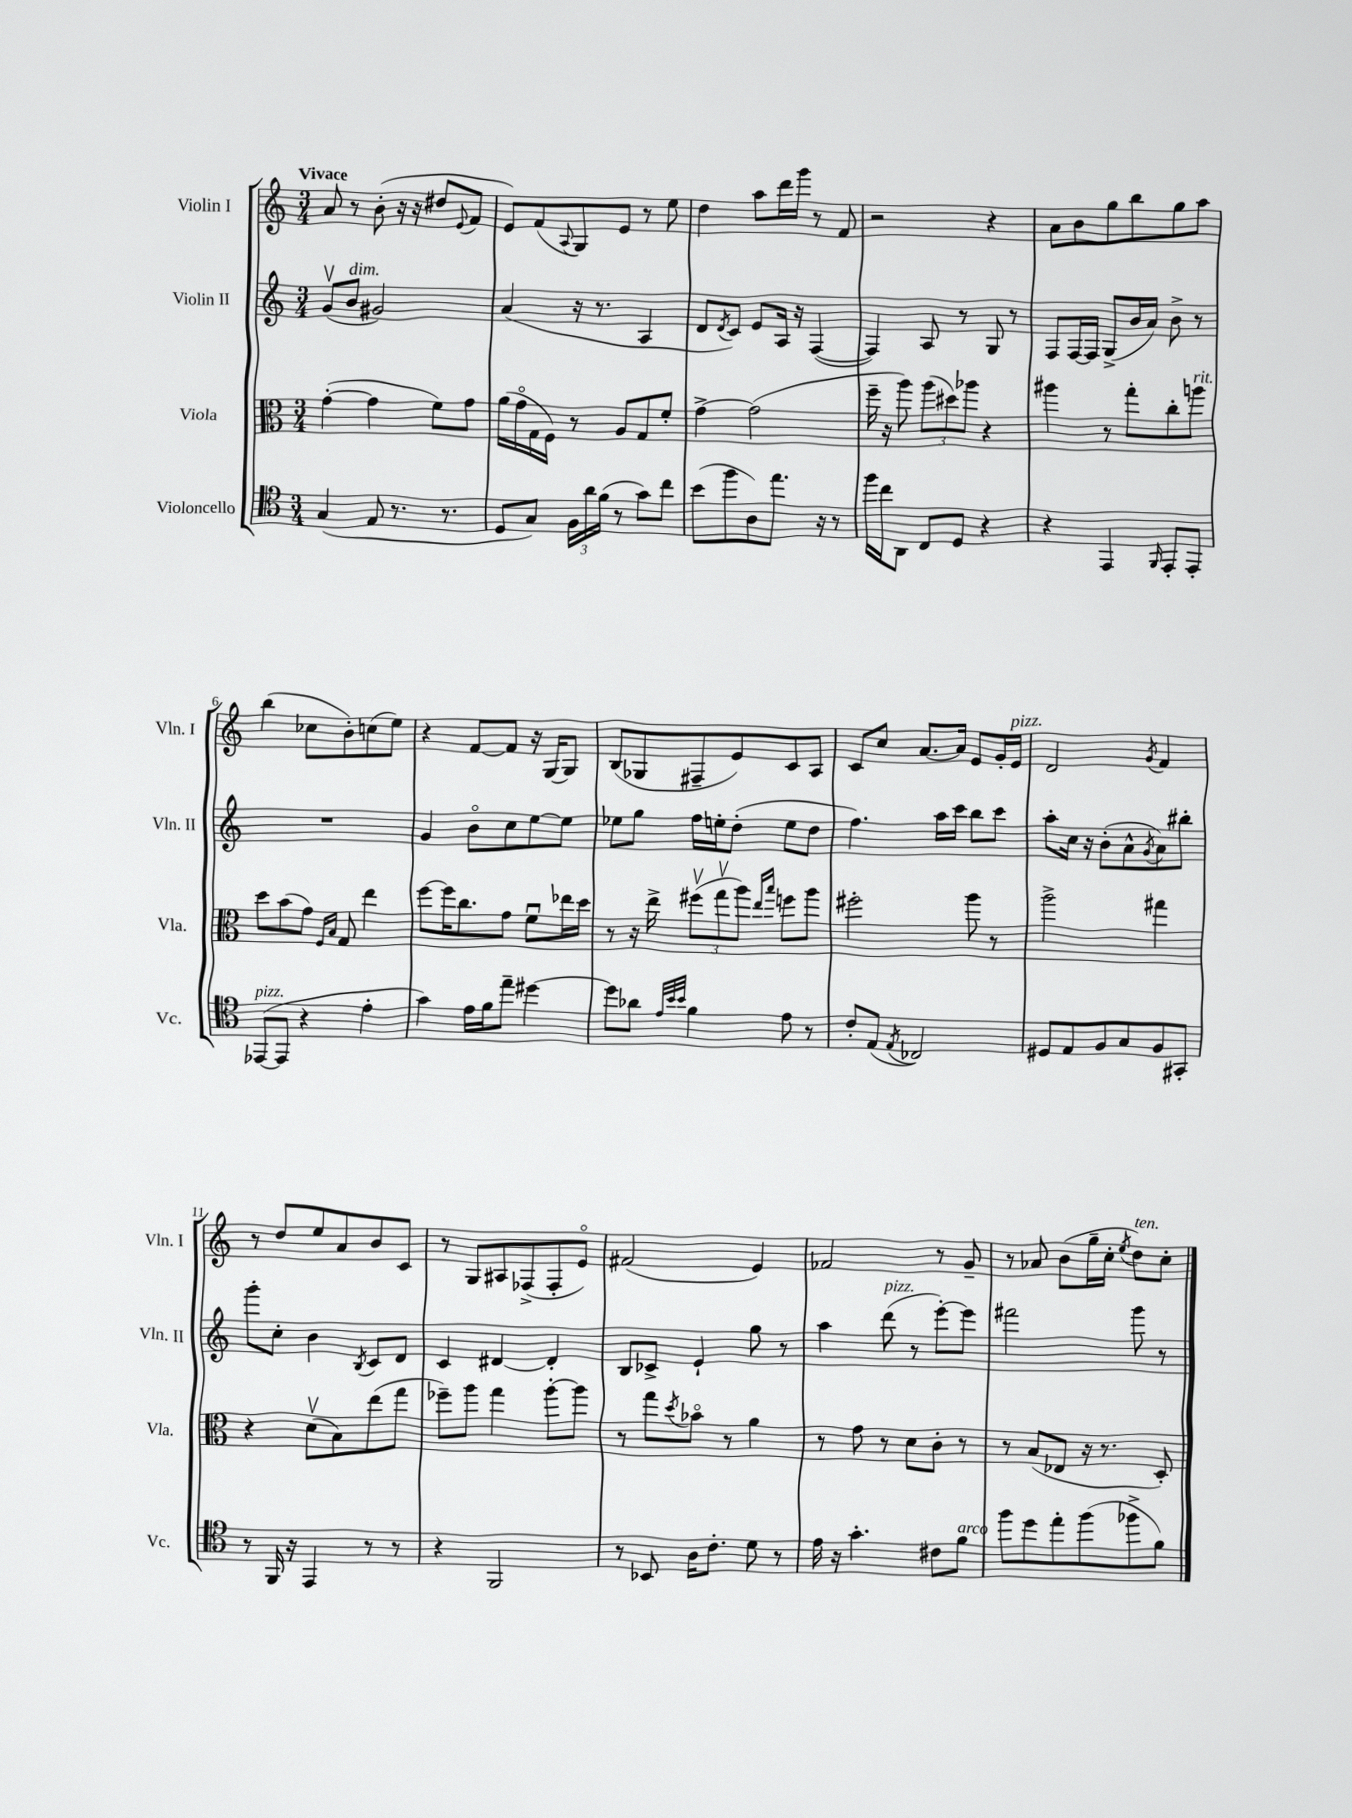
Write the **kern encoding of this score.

**kern	**kern	**kern	**kern
*part4	*part3	*part2	*part1
*staff4	*staff3	*staff2	*staff1
*I"Violoncello	*I"Viola	*I"Violin II	*I"Violin I
*I'Vc.	*I'Vla.	*I'Vln. II	*I'Vln. I
*clefC4	*clefC3	*clefG2	*clefG2
*k[]	*k[]	*k[]	*k[]
*M3/4	*M3/4	*M3/4	*M3/4
=1	=1	=1	=1
!	!	!	!LO:TX:a:B:t=Vivace
(4G/	([4g'\	(8gv/L	8a/
!	!	!LO:TX:a:i:t=dim.	!
.	.	8b/J	8r
8E/	4g\]	2g#X/)	(8b'\
8.r	.	.	16r
.	.	.	16r
.	8f\L)	.	8dd#X/L
8.r	.	.	.
.	.	.	8qqe/
.	8g\J	.	8f/J
=2	=2	=2	=2
8D/L	(16a\LL	(4a/	8e/L)
.	16g\	.	.
8G/J)	16G\	.	(8f/
.	16F\JJ)	.	.
.	.	.	8qqA/
24F\LL	8r	16r	8G/)
24a\	.	.	.
.	.	8.r	.
(24f\JJ	.	.	.
8r	8A/L	.	8e/J
8g\L)	8G/	4A/	8r
8cc\J	8f'/J	.	8ee\
=3	=3	=3	=3
(8b\L	[4g^\	8d/L	4dd\
.	.	8qd/	.
8ff\	.	8c/J)	.
8A\)	(2g\]	8e/L	8aa\L
8.ee\J	.	16A/Jk	16ddd\L
.	.	16r	16ggg\JJ
.	.	([4F/	8r
16r	.	.	.
8r	.	.	8f/
=4	=4	=4	=4
16ff\LL	16ff~\	4F/])	2r
16cc\J	16r	.	.
8AA\J	8aa\)	.	.
8C/L	(12aa\L	8A/	.
.	12dd#X\)	.	.
8D/J	.	8r	.
.	12aa-X\J	.	.
4r	4r	8G/	4r
.	.	8r	.
=5	=5	=5	=5
4r	4aa#X\	8F/L	8a\L
.	.	[16F/L	8b\
.	.	16F/JJ]	.
4EE/	8r	(8G^/L	8gg\
.	8gg'\L	16b/L	8bb\
.	.	16a/JJ)	.
16qqFF/	.	.	.
8EE'/L	8cc'\	8b^\	8gg\
!	!LO:TX:a:i:t=rit.	!	!
8EE'/J	8aan\J	8r	8aa\J
!!LO:LB:g=z
=6	=6	=6	=6
!LO:TX:a:i:t=pizz.	!	!	!
([8EE-X/L	8dd\L	2.r	(4bb\
8EE-/J]	(8b\	.	.
4r	8g\J)	.	8cc-X\L
.	16qqF/LL	.	.
.	16qqB/JJ	.	.
.	8G/	.	8b'\)
4e'\	4ee\	.	(8ccn\
.	.	.	8ee\J)
=7	=7	=7	=7
4g\)	[8ff\L	4g/	4r
.	16ff\K]	.	.
.	8.cc\	.	.
16e\LL	.	8b\L	[8f/L
16f\J	.	.	.
8ee~\J	8g\J	8cc\	8f/J]
[4dd#X\	8fu\L	[8ee\	16r
.	.	.	[16G/KL
.	16ee-X\L	8ee\J]	8G/J]
.	16dd\JJ	.	.
=8	=8	=8	=8
8dd#\L]	8r	8ee-X\L	(8B/L
8a-X\J	16r	8gg\J	8G-X/
.	16ee^\	.	.
32qqe/LLL	.	.	.
32qqb/	.	.	.
32qqb/JJJ	.	.	.
4f\	(12ff#Xv\L	16ff\LL	8F#X~/
.	.	16een'\J	.
.	12ggv\	.	.
.	.	(8dd'\J	8e/)
.	12aa\J)	.	.
.	16qqee/LL	.	.
.	16qqbb/JJ	.	.
8e\	8ffn\L	8ee\L	8c/
8r	8aa\J	8dd\J	8A/J
=9	=9	=9	=9
8c'/L	2ff#X'\	4.ff\)	8c/L
(8E/J	.	.	8cc/J
8qE/	.	.	.
2C-X/)	.	.	[8.a/L
.	.	16aa\LL	.
.	.	16ccc\JJ	16a/Jk]
.	8aa\	8bb\L	8e/L
.	8r	8ccc\J	16g'/L
!	!	!	!LO:TX:a:i:t=pizz.
.	.	.	16e/JJ
=10	=10	=10	=10
8D#X/L	2aa^\	8aa'\L	2d/
8E/	.	16cc\Jk	.
.	.	16r	.
8F/	.	(8b'\L	.
8G/	.	8a^^\	.
.	.	8qg/	8qg/
8F/	4gg#X\	8a\)	4f/
8GG#X'/J	.	8bb#X'\J	.
!!LO:LB:g=z
=11	=11	=11	=11
8r	4r	8ggg'\L	8r
16FF/	.	8cc'\J	8dd/L
16r	.	.	.
4EE/	(8dv\L	4b\	8ee/
.	8B\)	.	8a/
.	.	8qB/	.
8r	(8ee\	8c/L	8b/
8r	8gg\J	8d/J	8c/J
=12	=12	=12	=12
4r	8ff-X~\L)	4c/	8r
.	8aa\J	.	8G/L
2FF/	4gg\	[4d#X/	8A#X/
.	.	.	(8F-X^/
.	[8aa'\L	4d#'/]	8F-'/
.	8aa\J]	.	8e/J)
=13	=13	=13	=13
8r	8r	8B/L	(2f#X/
8BB-X/	8gg\L	8c-X^/J	.
.	8qdd/	.	.
16A\KL	8b-X\J	4e`/	.
8.c'\J	.	.	.
.	8r	.	.
8d\	4a\	8gg\	4e/)
8r	.	8r	.
=14	=14	=14	=14
16e\	8r	4aa\	2f-X/
16r	.	.	.
4.g'\	8g\	.	.
!	!	!LO:TX:a:i:t=pizz.	!
.	8r	(8ddd\	.
.	8d\L	8r	.
8c#X\L	8c'\J	[8eee'\L)	8r
!LO:TX:a:i:t=arco	!	!	!
8f\J	8r	8eee\J]	8g~/
=15	=15	=15	=15
8ff\L	8r	2fff#X\	8r
8dd\	(8B/L	.	8a-X/
8ee'\	8E-X/J	.	(8b\L
(8ff\	16r	.	16gg~\L
.	8.r	.	16cc'\JJ
.	.	.	8qee/
!	!	!	!LO:TX:a:i:t=ten.
8ff-X^\	.	8ggg\	8dd\L)
8f\J)	8D'/)	8r	8cc'\J
==	==	==	==
*-	*-	*-	*-
